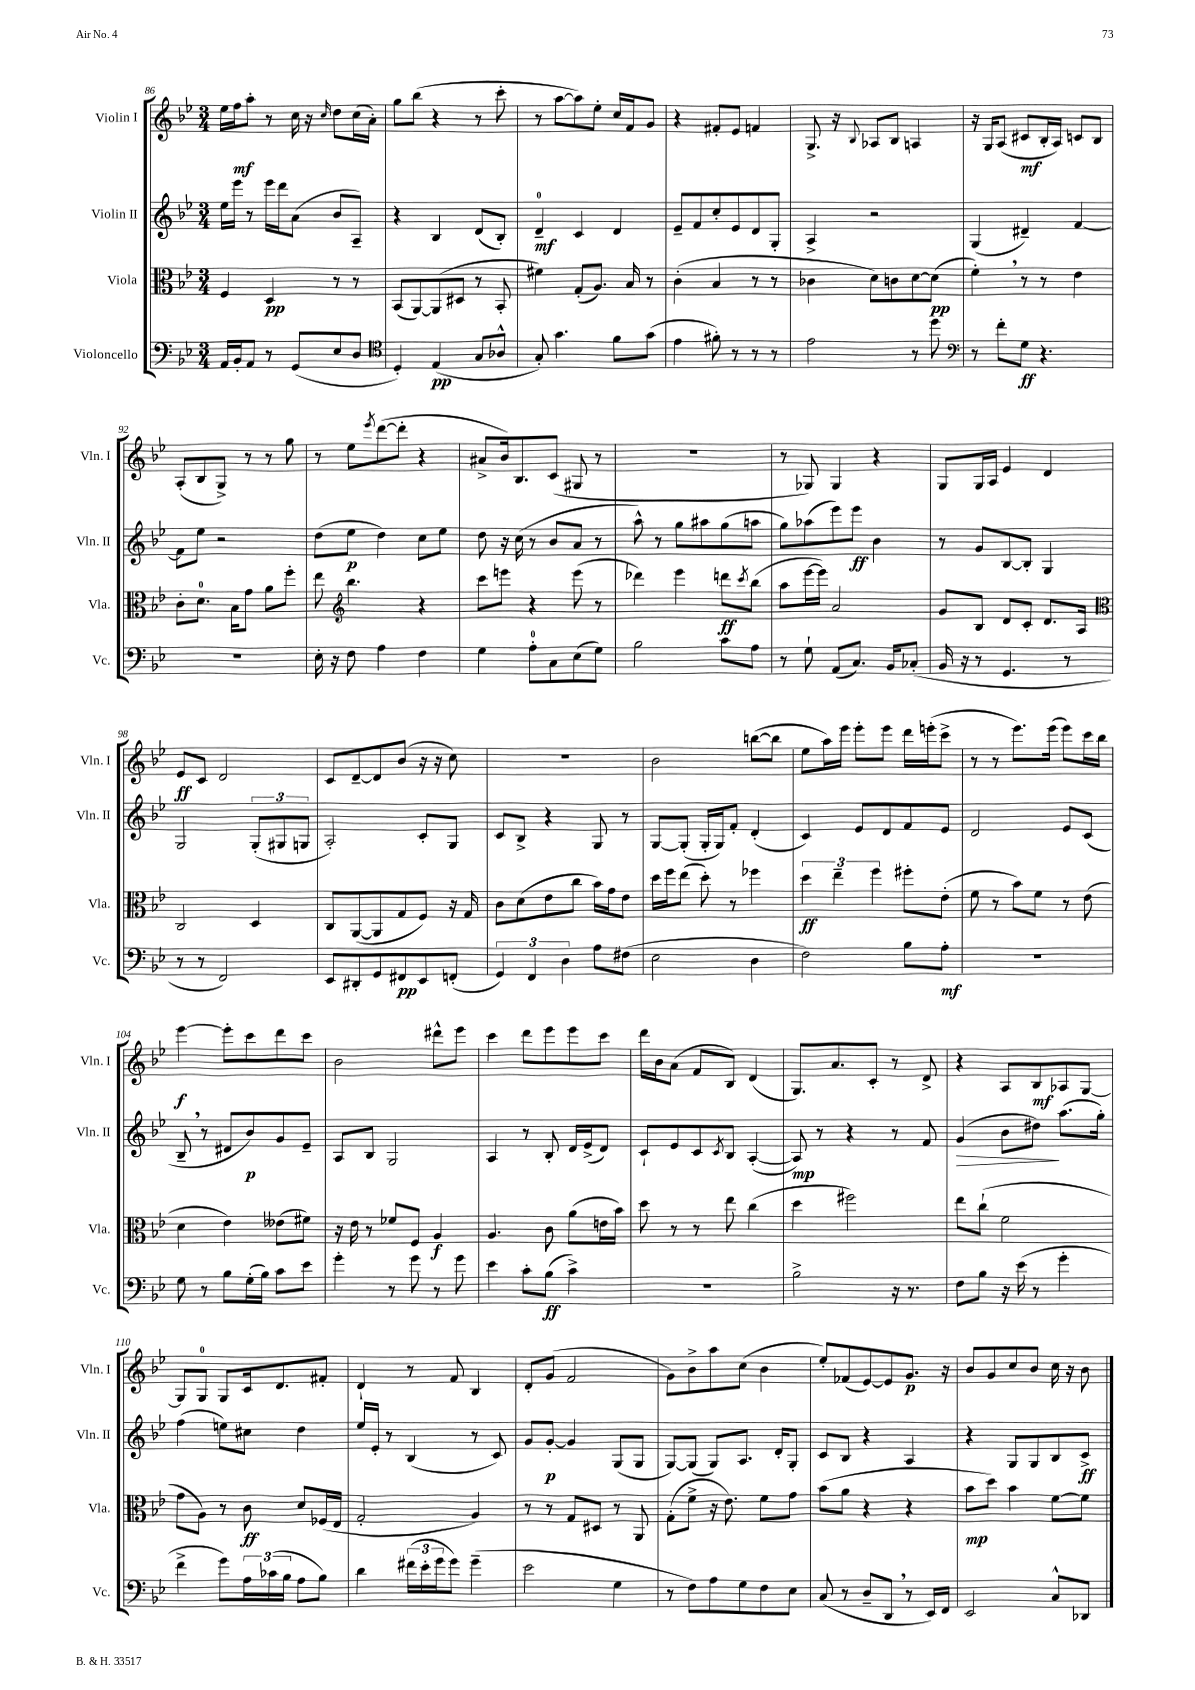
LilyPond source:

<<
\new StaffGroup <<
\new Staff = "s0" \with { instrumentName = "Violin I" shortInstrumentName = "Vln. I" } {
    \clef treble \key bes \major \numericTimeSignature \time 3/4
    ees''16 f''16\mf a''8-. r8 c''16 r16 \grace { c''16 } d''8 c''16( a'16-.) |
    g''8 bes''8( r4 r8 c'''8-. |
    r8 a''8~ a''8) ees''8-. c''16 f'16 g'8 |
    r4 fis'8-. ees'8 f'4 |
    g8.-> r16 \appoggiatura { bes8 } aes8 bes8 a4 |
    r16 g16 a8( cis'8\mf bes16-. a16) c'8 bes8 |
    a8-.( bes8 g8->) r8 r8 g''8 |
    r8 ees''8 \acciaccatura { ees'''8 } d'''8~( d'''8-. r4 |
    ais'8-> bes'16) bes8. c'8( gis8 r8 |
    R2. |
    r8 ges8) ges4 r4 |
    g8 g16 a16 ees'4 d'4 |
    ees'8\ff c'8 d'2 |
    c'8 d'8~-- d'8 bes'8( r16 r16 c''8) |
    R2. |
    bes'2 b''8~( b''8 |
    ees''8 a''16) ees'''16 ees'''8-. ees'''8 d'''16 e'''16-.( c'''8-> |
    r8 r8 ees'''8.) ees'''16( ees'''8) c'''16 bes''16 |
    ees'''4~\f ees'''8-. c'''8 d'''8 c'''8 |
    bes'2 dis'''8-^ ees'''8 |
    c'''4 d'''8 ees'''8 ees'''8 c'''8 |
    d'''16 bes'16 a'8( f'8 bes8) d'4( |
    g8.) a'8. c'8-. r8 d'8-> |
    r4 a8 bes8\mf aes8 g8~ |
    g8 g8-0 g8 c'16 d'8. fis'8-. |
    d'4-! r8 f'8 bes4 |
    d'8-. g'8( f'2 |
    g'8) bes'8-> a''8 c''8( bes'4 |
    ees''8-.) fes'8( ees'8~) ees'8 g'8.\p r16 |
    bes'8 g'8 c''8 bes'8 c''16 r16 bes'8 \bar "|." |
}
\new Staff = "s1" \with { instrumentName = "Violin II" shortInstrumentName = "Vln. II" } {
    \clef treble \key bes \major \numericTimeSignature \time 3/4
    ees''16 ees'''16 r8 ees'''16 d'''16 a'8( bes'8 a8--) |
    r4 bes4 d'8( bes8-.) |
    d'4-0--\mf c'4 d'4 |
    ees'8-- f'8 c''8-. ees'8 d'8 g8-. |
    a4-> r2 |
    g4( dis'4--) f'4~ |
    f'8 ees''8 r2 |
    d''8( ees''8\p d''4) c''8 ees''8 |
    d''8 r16 c''16( r8 bes'8 a'8 r8 |
    a''8-^) r8 g''8 ais''8 g''8( a''8 |
    g''8) aes''8( ees'''8) ees'''8\ff bes'4 |
    r8 g'8 bes8~ bes8-. g4 |
    g2 \tuplet 3/2 { g8-.( gis8 g8 } |
    a2-.) c'8-. g8 |
    c'8 bes8-> r4 g8 r8 |
    g8~ g8-.( g16-. g16) f'8-. d'4-.( |
    c'4) ees'8 d'8 f'8 ees'8 |
    d'2 ees'8 c'8( |
    bes8-- \breathe r8 dis'8 bes'8\p) g'8 ees'8-- |
    a8 bes8 g2 |
    a4 r8 bes8-. d'16 ees'16->( d'8) |
    c'8-! ees'8 c'8 \acciaccatura { c'8 } bes8 a4~-.( |
    a8\mp) r8 r4 r8 f'8 |
    g'4\>( bes'8 dis''8\!) a''8.( g''16-.) |
    f''4( e''8) cis''8 d''4 |
    ees''16 ees'16-. r8 bes4( r8 c'8) |
    g'8 g'8~-.\p g'4 g8( g8 |
    g8~) g8( g8) a8. d'16-. g8-. |
    c'8 bes8 r4 a4 |
    r4 g8 g8 bes8 c'8->\ff \bar "|." |
}
\new Staff = "s2" \with { instrumentName = "Viola" shortInstrumentName = "Vla." } {
    \clef alto \key bes \major \numericTimeSignature \time 3/4
    f4 d4\pp r8 r8 |
    bes,8( a,8~) a,8( dis8 r8 bes,8-. |
    fis'4) g8-.( a8.) bes16 r8 |
    c'4-.( bes4 r8 r8 |
    ces'4 d'8) c'8 d'8~ d'8\pp( |
    f'4-.) \breathe r8 r8 ees'4 |
    c'8-. d'8.-0 bes16 g'8 a'8 f''8-. |
    ees''8 \clef treble bes''4. r4 |
    c'''8 e'''8 r4 e'''8( r8 |
    des'''4) ees'''4 d'''8\ff \acciaccatura { c'''8 } bes''8( |
    a''8 ees'''16~ ees'''16) a'2 |
    g'8 bes8 d'8 c'8-. d'8. a16 |
    \clef alto c2 d4 |
    c8 a,8~( a,8 g8 f8) r16 g16 |
    c'8 d'8( ees'8 c''8 bes'16) g'16 ees'8 |
    d''16 f''16 ees''8( d''8-.) r8 fes''4 |
    \tuplet 3/2 { d''4\ff ees''4-- f''4 } fis''8-. ees'8-.( |
    f'8 r8 bes'8) f'8 r8 ees'8( |
    d'4 ees'4) eeses'8( fis'8) |
    r16 ees'16 r8 fes'8 f8 a4\f |
    a4. c'8 a'8( e'16 bes'16) |
    d''8 r8 r8 ees''8 c''4( |
    d''4 fis''2) |
    ees''8 c''8-!( f'2 |
    g'8 a8) r8 c'8\ff d'8 fes16( ees16 |
    g2-. a4) |
    r8 r8 g8 dis8 r8 a,8 |
    g8-.( f'8-> r16 ees'8.) f'8 g'8 |
    bes'8( a'8 r4 r4 |
    bes'8\mp d''8) bes'4 f'8~ f'8 \bar "|." |
}
\new Staff = "s3" \with { instrumentName = "Violoncello" shortInstrumentName = "Vc." } {
    \clef bass \key bes \major \numericTimeSignature \time 3/4
    a,16 bes,16-. a,8 r8 g,8( ees8 d8 |
    \clef tenor d4-.) ees4\pp( g8 aes8-^ |
    g8-.) g'4. f'8 g'8( |
    ees'4 fis'8-.) r8 r8 r8 |
    ees'2 r8 d''8 |
    \clef bass r8 f'8-. g8\ff r4. |
    R2. |
    ees16-. r16 f8 a4 f4 |
    g4 a8-0-. c8 ees8( g8) |
    bes2 c'8 a8 |
    r8 g8-! a,8( c8.) bes,16 ces8-.( |
    bes,16 r16 r8 g,4. r8 |
    r8 r8 f,2) |
    ees,8 dis,8-. g,8 fis,8\pp ees,8 f,8-.( |
    \tuplet 3/2 { g,4) f,4 d4 } a8 fis8( |
    ees2 d4 |
    f2) bes8 a8-.\mf |
    R2. |
    g8 r8 bes8 g16-.( bes16) c'8 ees'8 |
    g'4-. r8 g'8 r8 g'8 |
    ees'4 c'8-. bes8\ff( c'4->) |
    R2. |
    bes2-> r16 r8. |
    f8 bes8 r16 ees'16( r8 g'4-. |
    f'4-> g'8) \tuplet 3/2 { a16 ces'16( bes16 } a8 bes8) |
    d'4 \tuplet 3/2 { fis'16( ees'16-. g'16 } g'8) g'4--( |
    ees'2 g4 |
    r8 f8) a8 g8 f8 ees8 |
    c8( r8 d8-- d,8 \breathe r8 ees,16) f,16 |
    ees,2 c8-^ des,8 \bar "|." |
}
>>
>>
\layout { \context { \Score currentBarNumber = #86 } }
